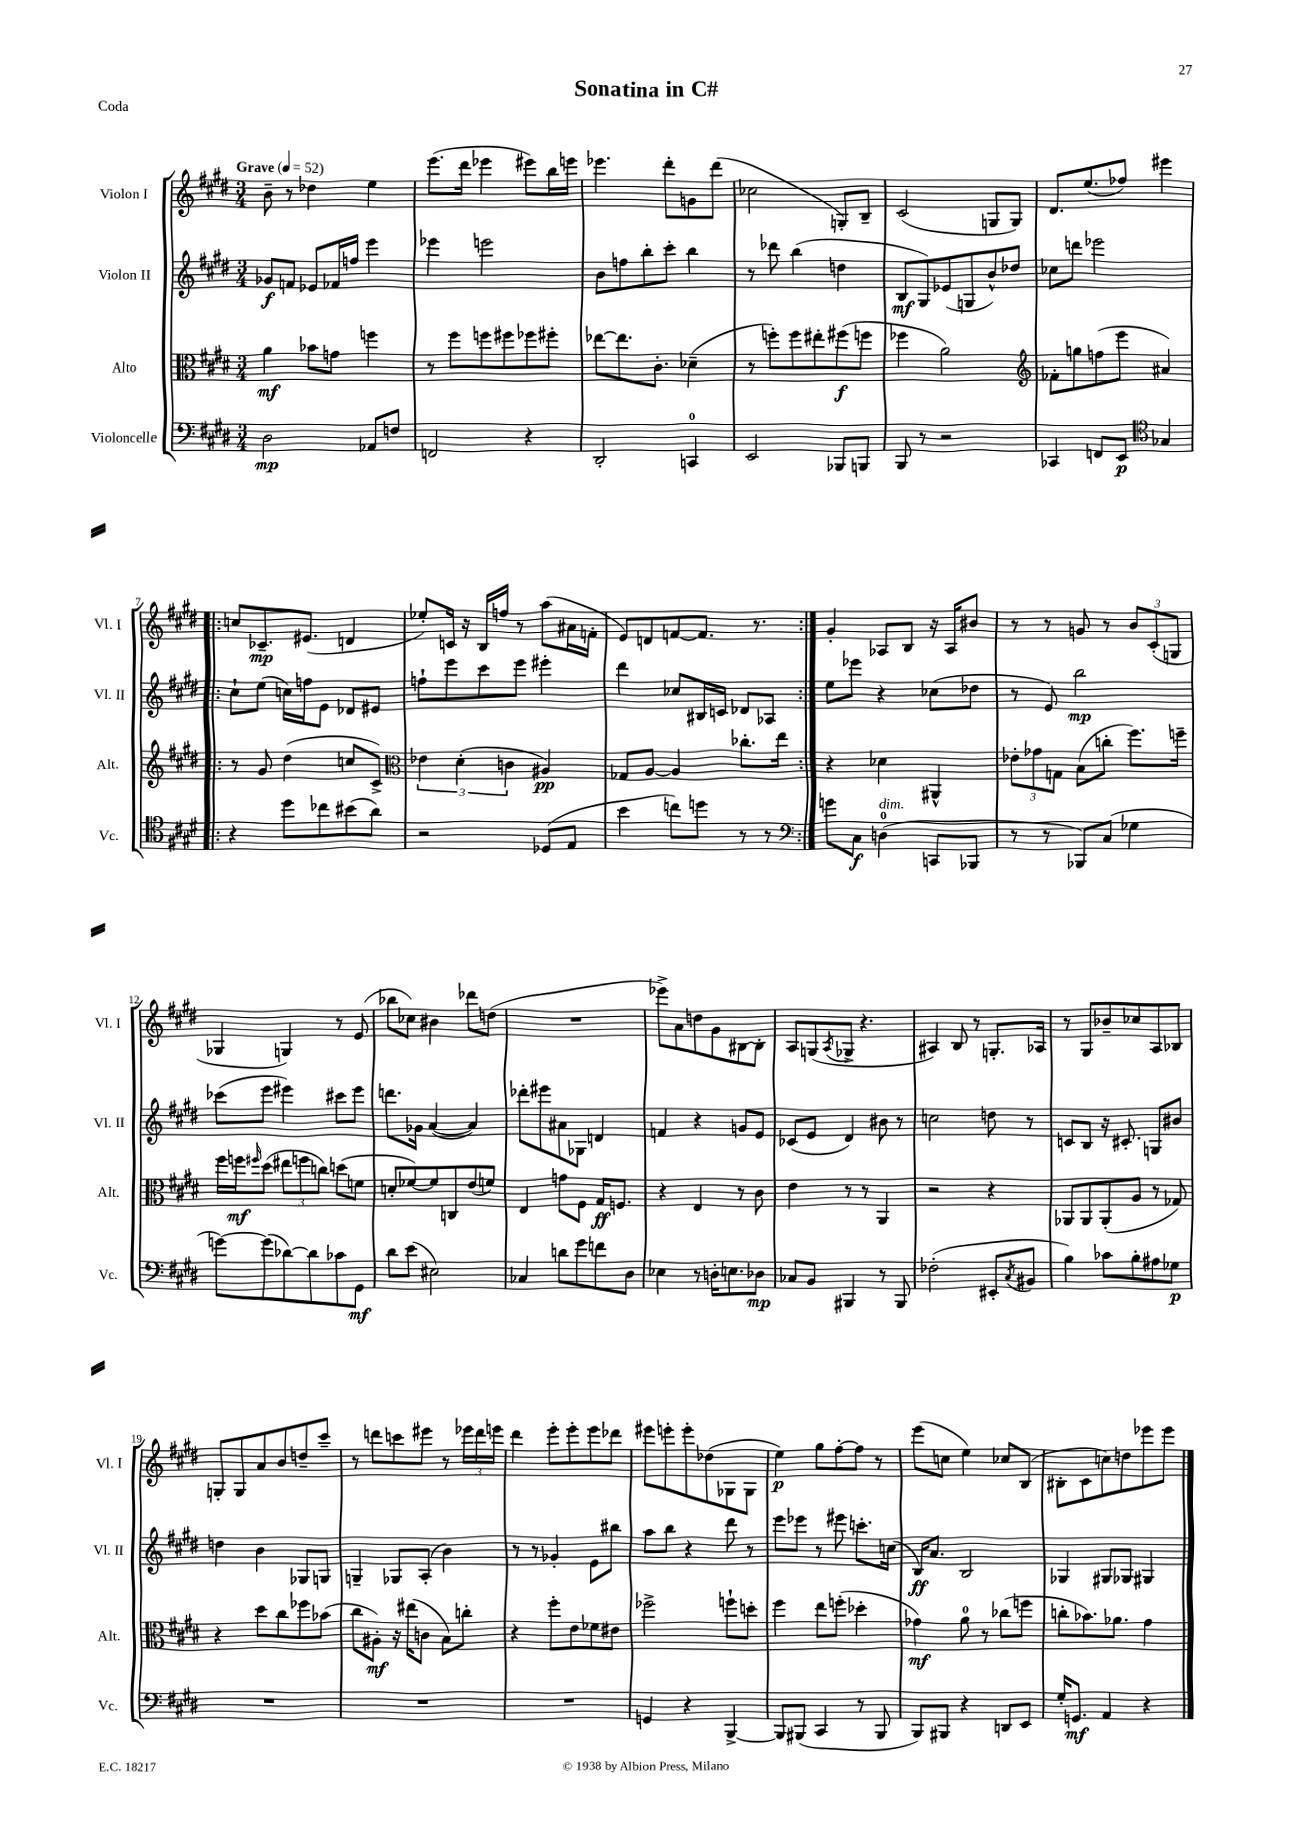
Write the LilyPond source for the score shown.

\header { title = "Sonatina in C#" piece = "Coda" }
<<
\new StaffGroup <<
\new Staff = "s0" \with { instrumentName = "Violon I" shortInstrumentName = "Vl. I" } {
    \clef treble \key e \major \numericTimeSignature \time 3/4 \tempo "Grave" 4 = 52
    b'8-- r8 des''4 e''4 |
    e'''8.( dis'''16 ees'''4 eis'''8) b''16 e'''16 |
    ees'''4. dis'''8-. g'8 dis'''8( |
    ces''2 g8-.) b8-- |
    cis'2( g8 g8) |
    dis'8. e''8.( fes''8) eis'''4 |
    \repeat volta 2 { c''8 ces'8.--\mp eis'8.( d'4 |
    ees''8-.) c'16 r16 b16 f''16 r8 a''8( ais'16 f'16-. |
    e'8) d'8 f'8~ f'8. r8. | }
    gis'4-. aes8 b8 r16 aes16 bis'8 |
    r8 r8 g'8 r8 \tuplet 3/2 { b'8 cis'8-.( g8 } |
    ges4 g4) r8 e'8( |
    bes''8 ces''8) bis'4 des'''8 d''8( |
    R2. |
    ees'''8->) a'8 d''8 gis'8 bis8~ bis8-. |
    a8 g8( \acciaccatura { a8 } ges8-> r4. |
    ais4) b8 r8 g8.-. aes16 |
    r8 gis8 bes'8-- ces''8 a8 bes8 |
    g8-. g8 a'8 b'8 d''8-- cis'''8-- |
    r8 d'''8 c'''8 eis'''8 r8 \tuplet 3/2 { ees'''16 d'''16 e'''16 } |
    dis'''4 e'''8-. e'''8-. e'''8 des'''8 |
    eis'''8 e'''8-. e'''8-. des''8( ges8 ges8 |
    e''4\p) gis''8 fis''8~-. fis''8 r8 |
    e'''8( c''8 e''4) ces''8 b8( |
    bis8-. cis'8 c''8) d''8 ees'''8 ees'''8 \bar "|." |
}
\new Staff = "s1" \with { instrumentName = "Violon II" shortInstrumentName = "Vl. II" } {
    \clef treble \key e \major \numericTimeSignature \time 3/4
    ges'8\f f'8 ees'8 fes'16 f''16 e'''4 |
    ees'''4 e'''2 |
    b'8 f''8 b''8-. cis'''8-. b''4 |
    r8 des'''8 b''4( d''4 |
    b8\mf gis8) ees'8( g8 b'8-^) des''8 |
    ces''8 d'''8 ees'''2 |
    \repeat volta 2 { cis''8-! e''8( c''16) f''16 e'8 des'8 eis'8 |
    f''8-! e'''8 cis'''8 e'''8 eis'''4-. |
    dis'''4 ces''8 bis16 c'16 des'8 aes8 | }
    e''8 ees'''8 r4 ces''8( des''8 |
    r8 e'8) b''2\mp |
    ces'''8( e'''8 eis'''4) cis'''8 eis'''8 |
    d'''8. ges'16 a'4~( a'4) |
    des'''8-. eis'''8 ais'8 ges8 d'4 |
    f'4 r4 g'8 e'8 |
    ces'8( e'8 dis'4) bis'8 r8 |
    c''2 d''8 r8 |
    c'8 b8 r16 cis'8.-. g8 bis'8 |
    d''4 b'4 ges8 g8 |
    g4-- ges8 a8-.( b'4) |
    r8 r8 ges'4-. e'8 bis''8 |
    a''8 b''8 r4 dis'''8 r8 |
    e'''8 ees'''8 r8 eis'''8 c'''8.-. c''16( |
    b16\ff) a'8. b2 |
    ges4 gis8 ges8 gis4 \bar "|." |
}
\new Staff = "s2" \with { instrumentName = "Alto" shortInstrumentName = "Alt." } {
    \clef alto \key e \major \numericTimeSignature \time 3/4
    a'4\mf bes'8 g'8 f''4 |
    r8 fis''8 f''8 fis''8 fes''8 fis''8-. |
    ees''8~ ees''8. cis'8.-. des'4--( |
    r8 f''8-.) f''8 eis''8-. fis''8\f( f''8 |
    fes''4 a'2) |
    \clef treble fes'8-. g''8 f''8( e'''8 ais'4) |
    \repeat volta 2 { r8 gis'8 dis''4( c''8 cis'8->) |
    \clef alto \tuplet 3/2 { ees'4 dis'4-.( c'4 } ais4\pp) |
    ges8 a8~ a4 ces''8.-. e''16 | }
    r4 des'4 ais,4-^ |
    \tuplet 3/2 { ees'8-. ges'8 g8 } b8( c''8-. fis''8.) f''16-- |
    fis''16 f''16\mf \grace { fis''16 } dis''8( \tuplet 3/2 { eis''8 f''8 c''8) } d''8( f'8 |
    d'8-. fes'8~) fes'8 c8 e'8( f'8) |
    e4 g'8 fis8 gis16\ff f8. |
    r4 e4 r8 cis'8 |
    e'4 r8 r8 a,4 |
    r2 r4 |
    aes,8 aes,8 aes,8-.( a8 r8 ges8) |
    r4 dis''8 cis''8 fes''8 bes'8( |
    cis''8 ais8-.\mf) r16 eis''16( c'8 b8) c''8-. |
    r4 fis''8-. e'8 fes'8 eis'8 |
    fes''2-> f''8-! d''8-. |
    fis''4 e''8 f''8-.( des''4-. |
    ges'4\mf) a'8-0 r8 ces''8( f''8 |
    c''8-. bes'8.) aes'8. gis'4 \bar "|." |
}
\new Staff = "s3" \with { instrumentName = "Violoncelle" shortInstrumentName = "Vc." } {
    \clef bass \key e \major \numericTimeSignature \time 3/4
    dis2\mp aes,8 f8 |
    f,2 r4 |
    dis,2-. c,4-0 |
    e,2 bes,,8 b,,8 |
    b,,8 r8 r2 |
    ces,4 f,8 e,8\p \clef tenor ges4 |
    \repeat volta 2 { r4 dis''8 ces''8 bis'8( a'8) |
    r2 des8( e8 |
    b'4 c''8) d''8 r8 r8 | }
    \clef bass g'8 cis8\f d4-0^\markup { \italic "dim." }( c,8 bes,,8 |
    r8 r8 bes,,8) cis8( ges4 |
    g'8~) g'8( des'8~) des'8 ces'8 gis,8\mf |
    dis'8 e'8( eis2) |
    ces4 d'8 gis'8 f'8 dis8 |
    ees4 r8 d16-. e8. des8\mp |
    ces8 b,8 bis,,4 r8 bis,,8 |
    fes2-.( eis,8-. \acciaccatura { cis8 } bis,8 |
    b4) ces'8 b8-. ais8 ges8\p |
    R2. |
    R2. |
    R2. |
    g,4 r4 b,,4~-> |
    b,,8 bis,,8( cis,4 r8 bis,,8 |
    b,,8) bis,,8 r4 d,8 e,8 |
    gis16-. g,8.\mf a,4 r4 \bar "|." |
}
>>
>>
